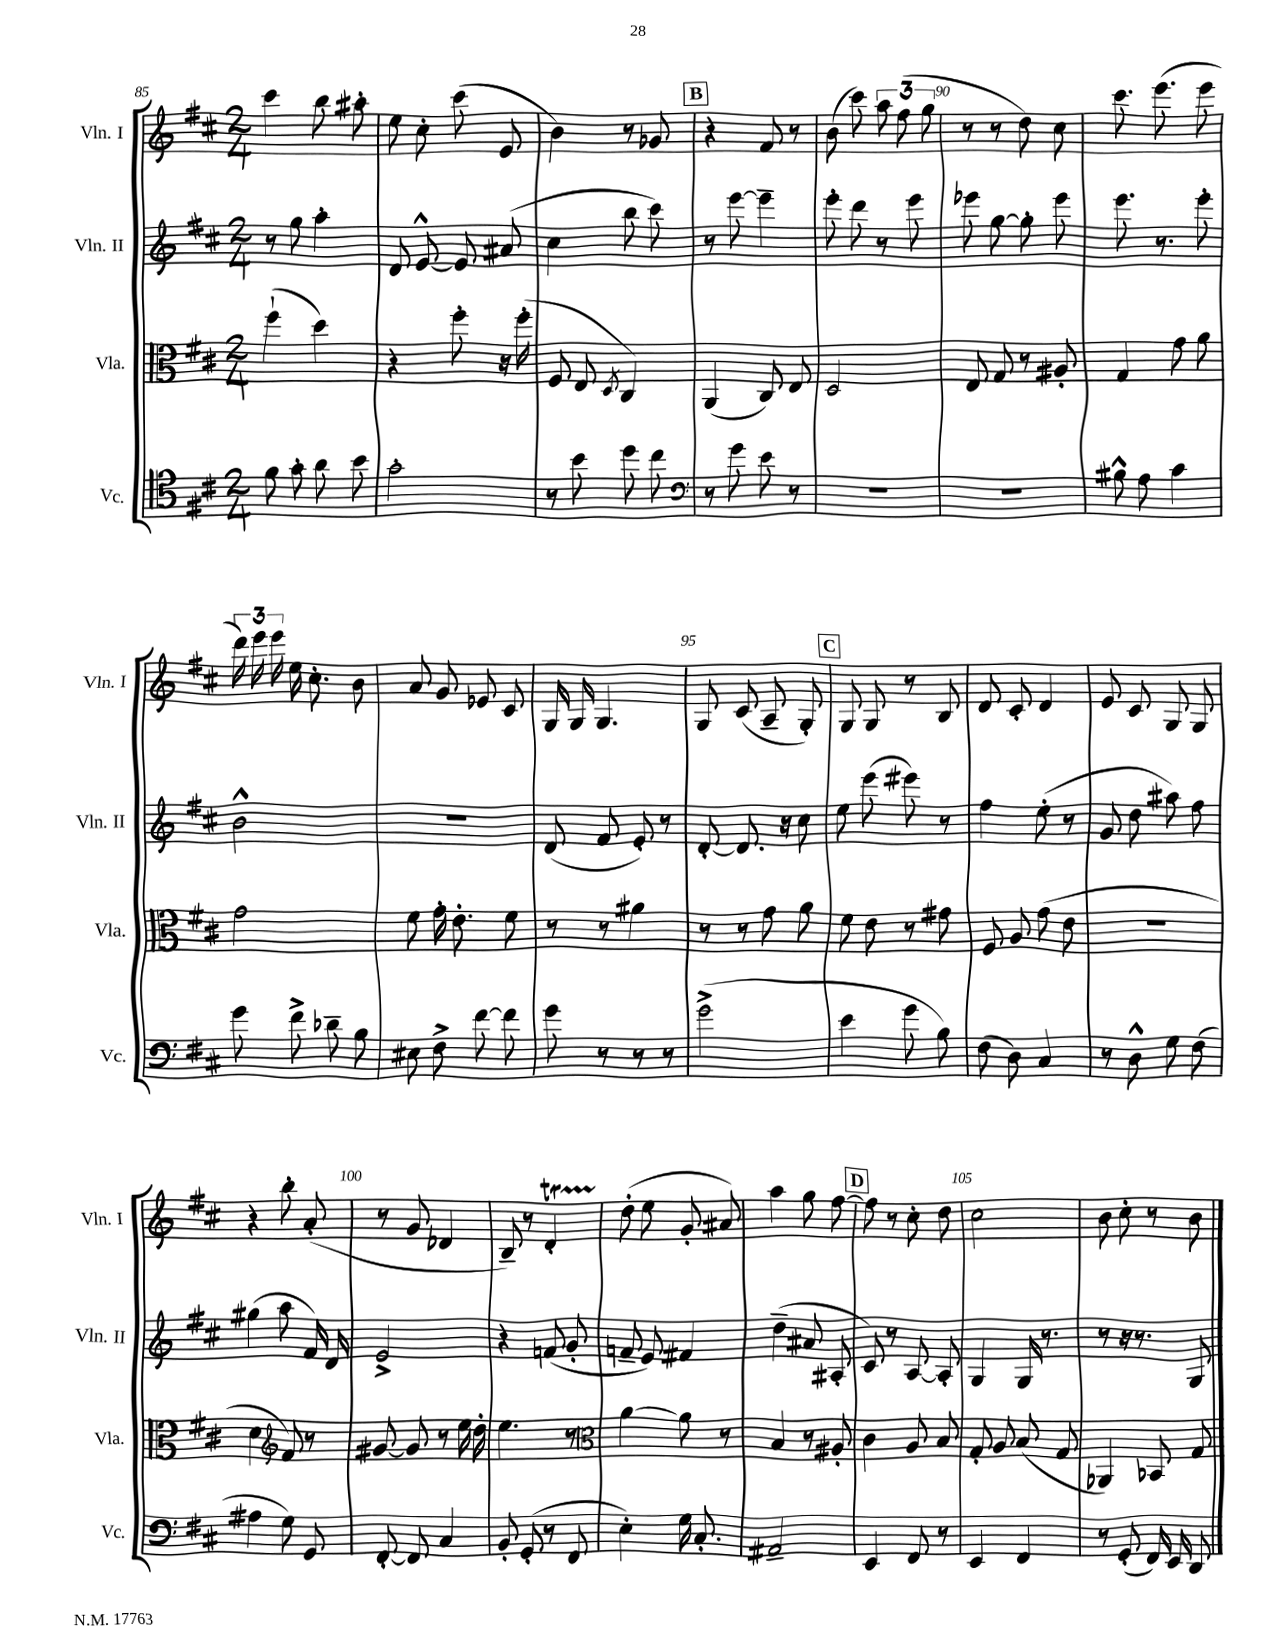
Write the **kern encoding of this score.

**kern	**kern	**kern	**kern
*staff4	*staff3	*staff2	*staff1
*clefC4	*clefC3	*clefG2	*clefG2
*k[f#c#]	*k[f#c#]	*k[f#c#]	*k[f#c#]
*M2/4	*M2/4	*M2/4	*M2/4
8f#	(4ff#`	8r	4ccc#
8g'	.	8gg	.
8a	4dd)	4aa'	8bb
8b	.	.	8aa#'
=	=	=	=
2g'	4r	8d	8ee
.	.	[8e^^	8cc#'
.	8ff#'	8e]	(8ccc#
.	16r	(8a#	8e
.	(16ff#'	.	.
=	=	=	=
8r	8F#	4cc#	4b)
8b	8E	.	.
.	8qD	.	.
8dd	4C#)	8bb	8r
8cc#	.	8ccc#)	8g-
=	=	=	=
*clefF4	*	*	*
8r	(4AA	8r	4r
8g	.	[8eee	.
8e	8C#)	4eee~]	8f#
8r	8E	.	8r
=	=	=	=
2r	2D	8eee'	(8b
.	.	8ddd	8ccc#)
.	.	8r	12aa
.	.	.	(12ff#
.	.	8eee	.
.	.	.	12gg
=	=	=	=
2r	8E	8eee-	8r
.	8G	[8gg	8r
.	8r	8gg']	8dd)
.	8A#'	8eee-	8cc#
=	=	=	=
8B#^^	4G	8.eee	8.ccc#
8A	.	.	.
.	.	8.r	(8.eee
4c#	8g	.	.
.	8a	8eee'	8eee
=	=	=	=
8g	2g	2b^^	24ddd)
.	.	.	24eee
.	.	.	24eee
8f#^	.	.	16ee
.	.	.	8.cc#'
8d-~	.	.	.
8B	.	.	8b
=	=	=	=
8E#	8f#	2r	8a
8F#^	16g'	.	8g
.	8.e'	.	.
[8f#	.	.	8e-
8f#]	8f#	.	8c#
=	=	=	=
8g	8r	(8d	16G
.	.	.	16G
8r	8r	8f#	4.G
8r	4a#	8e')	.
8r	.	8r	.
=	=	=	=
(2g^	8r	[8d'	8G
.	8r	8.d]	(8c#
.	8g	.	8A~
.	.	16r	.
.	8a	8cc#	8G')
=	=	=	=
4e	8f#	8ee	8G
.	8e	(8eee	8G
8g	8r	8eee#)	8r
8B)	8g#	8r	8B
=	=	=	=
(8F#	8F#	4ff#	8d
8D)	8A	.	8c#'
4C#	(8g	(8ee'	4d
.	8e	8r	.
=	=	=	=
8r	2r	8g	8e
8D^^	.	8dd	8c#
8G	.	8aa#)	8G
(8F#	.	8ff#	8G
=	=	=	=
4A#	4d	(4gg#	4r
*	*clefG2	*	*
8G)	8f#)	8aa	8bb'
8GG	8r	16f#)	(8a'
.	.	16d	.
=	=	=	=
[8FF#'	[8g#	2e^	8r
8FF#]	8g#]	.	8g
4C#	8r	.	4d-
.	16ee	.	.
.	16dd'	.	.
=	=	=	=
8BB'	4.ee	4r	8B~)
(8GG'	.	.	8r
8r	.	(8f	4d'
8FF#	8r	8g'	.
=	=	=	=
*	*clefC3	*	*
4E')	[4a	8f~	(8dd'
.	.	8e)	8ee
16G	8a]	4f#	8g'
8.C#'	.	.	.
.	8r	.	8a#)
=	=	=	=
2AA#~	4B	(4dd~	4aa
.	8r	8a#	8gg
.	8A#'	8A#'	[8ff#
=	=	=	=
4EE	4c#	8c#)	8ff#]
.	.	8r	8r
8FF#	8A	[8A	8cc#'
8r	8B	8A']	8dd
=	=	=	=
4EE	8G'	4G	2cc#
.	8A	.	.
4FF#	(8B	16G	.
.	.	8.r	.
.	8G	.	.
=	=	=	=
8r	4AA-)	8r	8b
(8GG'	.	16r	8cc#'
.	.	8.r	.
16FF#)	8BB-	.	8r
16EE	.	.	.
8DD	8G	8G	8b
==	==	==	==
*-	*-	*-	*-
